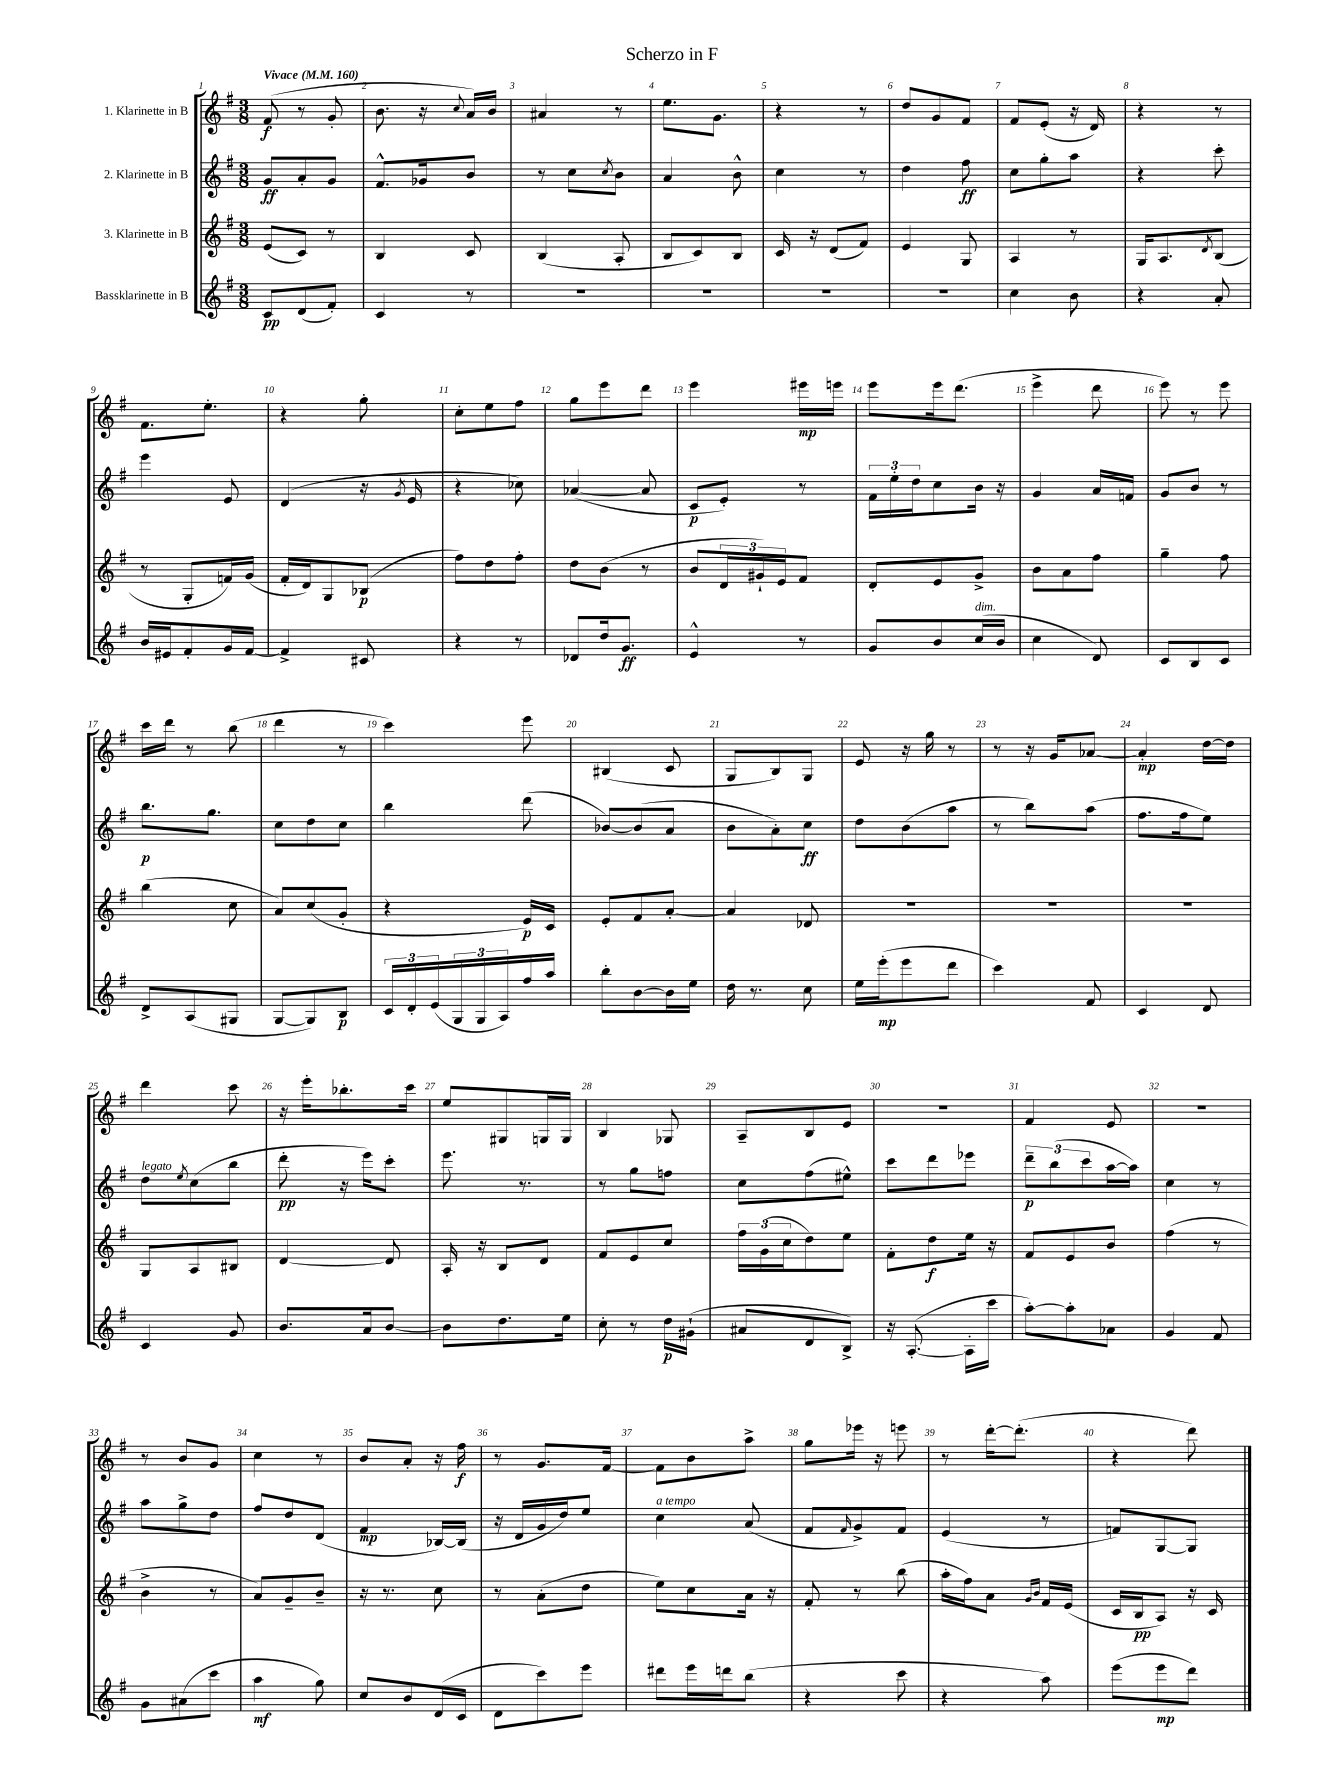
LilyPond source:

\header { title = "Scherzo in F" }
<<
\new StaffGroup <<
\new Staff = "s0" \with { instrumentName = "1. Klarinette in B" } {
    \clef treble \key g \major \numericTimeSignature \time 3/8 \tempo "Vivace" 4 = 160
    fis'8\f( r8 g'8-. |
    b'8. r16 \appoggiatura { c''8 } a'16) b'16 |
    ais'4 r8 |
    e''8. g'8. |
    r4 r8 |
    d''8 g'8 fis'8 |
    fis'8 e'8-.( r16 d'16) |
    r4 r8 |
    fis'8. e''8.-. |
    r4 g''8-. |
    c''8-. e''8 fis''8 |
    g''8 e'''8 d'''8 |
    e'''4 eis'''16\mp e'''16 |
    e'''8 e'''16 d'''8.( |
    e'''4-> d'''8 |
    e'''8) r8 e'''8 |
    c'''16 d'''16 r8 b''8( |
    d'''4 r8 |
    c'''4) e'''8 |
    bis4( c'8 |
    g8 b8) g8 |
    e'8 r16 g''16 r8 |
    r8 r16 g'16 aes'8~ |
    aes'4-.\mp d''16~ d''16 |
    d'''4 c'''8 |
    r16 e'''16-. bes''8.-. c'''16 |
    e''8 gis8 g16 g16 |
    b4 ges8 |
    a8-- b8 e'8 |
    R4. |
    fis'4 e'8 |
    R4. |
    r8 b'8 g'8 |
    c''4 r8 |
    b'8 a'8-. r16 fis''16\f |
    r8 g'8. fis'16~ |
    fis'8 b'8 a''8-> |
    g''8 ees'''16 r16 e'''8 |
    r8 d'''16~-. d'''8.-.( |
    r4 d'''8) \bar "|." |
}
\new Staff = "s1" \with { instrumentName = "2. Klarinette in B" } {
    \clef treble \key g \major \numericTimeSignature \time 3/8
    g'8\ff a'8-. g'8 |
    fis'8.-^ ges'16 b'8 |
    r8 c''8 \acciaccatura { c''8 } b'8 |
    a'4 b'8-^ |
    c''4 r8 |
    d''4 fis''8\ff |
    c''8 g''8-. a''8 |
    r4 c'''8-. |
    e'''4 e'8 |
    d'4( r16 \acciaccatura { g'8 } e'16 |
    r4 ces''8) |
    aes'4~( aes'8 |
    c'8\p e'8-.) r8 |
    \tuplet 3/2 { fis'16 e''16-. d''16 } c''8 b'16 r16 |
    g'4 a'16 f'16 |
    g'8 b'8 r8 |
    b''8.\p g''8. |
    c''8 d''8 c''8 |
    b''4 d'''8( |
    bes'8~) bes'8( a'8 |
    b'8 a'8-.) c''8\ff |
    d''8 b'8( a''8 |
    r8 b''8) a''8( |
    fis''8. fis''16 e''8) |
    d''8^\markup { \italic "legato" } \acciaccatura { e''8 } c''8( b''8 |
    d'''8-.\pp r16 e'''16) c'''8-. |
    e'''8. r8. |
    r8 g''8 f''8 |
    c''8 fis''8( eis''8-^) |
    c'''8 d'''8 ees'''8 |
    \tuplet 3/2 { d'''8--\p b''8( c'''8 } a''16~ a''16) |
    c''4 r8 |
    a''8 g''8-> d''8 |
    fis''8 d''8 d'8( |
    fis'4\mp bes16~) bes16( |
    r16 d'16 g'16 d''16) e''8 |
    c''4^\markup { \italic "a tempo" } a'8( |
    fis'8 \grace { fis'16 } g'8->) fis'8 |
    e'4( r8 |
    f'8) g8~ g8 \bar "|." |
}
\new Staff = "s2" \with { instrumentName = "3. Klarinette in B" } {
    \clef treble \key g \major \numericTimeSignature \time 3/8
    e'8( c'8) r8 |
    b4 c'8 |
    b4( a8-. |
    b8 c'8) b8 |
    c'16 r16 d'8( fis'8) |
    e'4 g8 |
    a4 r8 |
    g16 a8. \acciaccatura { d'8 } b8( |
    r8 g8-. f'16) g'16( |
    fis'16-. d'16) g8 bes8\p( |
    fis''8) d''8 fis''8-. |
    d''8 b'8( r8 |
    b'8 \tuplet 3/2 { d'16 gis'16-!) e'16 } fis'8 |
    d'8-. e'8 g'8-> |
    b'8 a'8 fis''8 |
    g''4-- fis''8 |
    b''4( c''8 |
    a'8) c''8( g'8-. |
    r4 e'16\p) c'16 |
    e'8-. fis'8 a'8~-. |
    a'4 des'8 |
    R4. |
    R4. |
    R4. |
    g8 a8 bis8 |
    d'4~ d'8 |
    a16-. r16 b8 d'8 |
    fis'8 e'8 c''8 |
    \tuplet 3/2 { fis''16 g'16( c''16 } d''8) e''8 |
    fis'8-. d''8\f e''16 r16 |
    fis'8 e'8 b'8 |
    fis''4( r8 |
    b'4-> r8 |
    a'8) g'8-- b'8-- |
    r16 r8. c''8 |
    r8 a'8-.( d''8 |
    e''8) c''8 a'16 r16 |
    fis'8-. r8 b''8( |
    a''16-. fis''16) a'8 \grace { g'16 b'16 } fis'16 e'16( |
    c'16 b16\pp a8) r16 c'16 \bar "|." |
}
\new Staff = "s3" \with { instrumentName = "Bassklarinette in B" } {
    \clef treble \key g \major \numericTimeSignature \time 3/8
    c'8\pp d'8( fis'8-.) |
    c'4 r8 |
    R4. |
    R4. |
    R4. |
    R4. |
    c''4 b'8 |
    r4 a'8-. |
    b'16 eis'16 fis'8-. g'16 fis'16~ |
    fis'4-> cis'8 |
    r4 r8 |
    des'8 d''16 g'8.\ff |
    e'4-^ r8 |
    g'8 b'8 c''16^\markup { \italic "dim." }( b'16 |
    c''4 d'8) |
    c'8 b8 c'8 |
    d'8-> a8( gis8 |
    g8~ g8) b8\p |
    \tuplet 3/2 { c'16 d'16-. e'16( } \tuplet 3/2 { g16 g16 a16) } fis''16 a''16 |
    b''8-. b'8~ b'16 e''16 |
    d''16 r8. c''8 |
    e''16 e'''16-.\mp( e'''8 d'''8 |
    c'''4) fis'8 |
    c'4 d'8 |
    c'4 g'8 |
    b'8. a'16 b'8~ |
    b'8 d''8. e''16 |
    c''8-. r8 d''16\p gis'16-!( |
    ais'8 d'8 b8->) |
    r16 a8.~-.( a16-. c'''16 |
    a''8~-.) a''8-. aes'8 |
    g'4 fis'8 |
    g'8 ais'8( c'''8 |
    a''4\mf g''8) |
    c''8 b'8 d'16( c'16 |
    d'8 c'''8) e'''8 |
    dis'''8 e'''16 d'''16 b''8( |
    r4 c'''8 |
    r4 a''8) |
    e'''8( e'''8\mp d'''8) \bar "|." |
}
>>
>>
\layout { \context { \Score \override BarNumber.break-visibility = ##(#f #t #t) barNumberVisibility = #all-bar-numbers-visible } }
